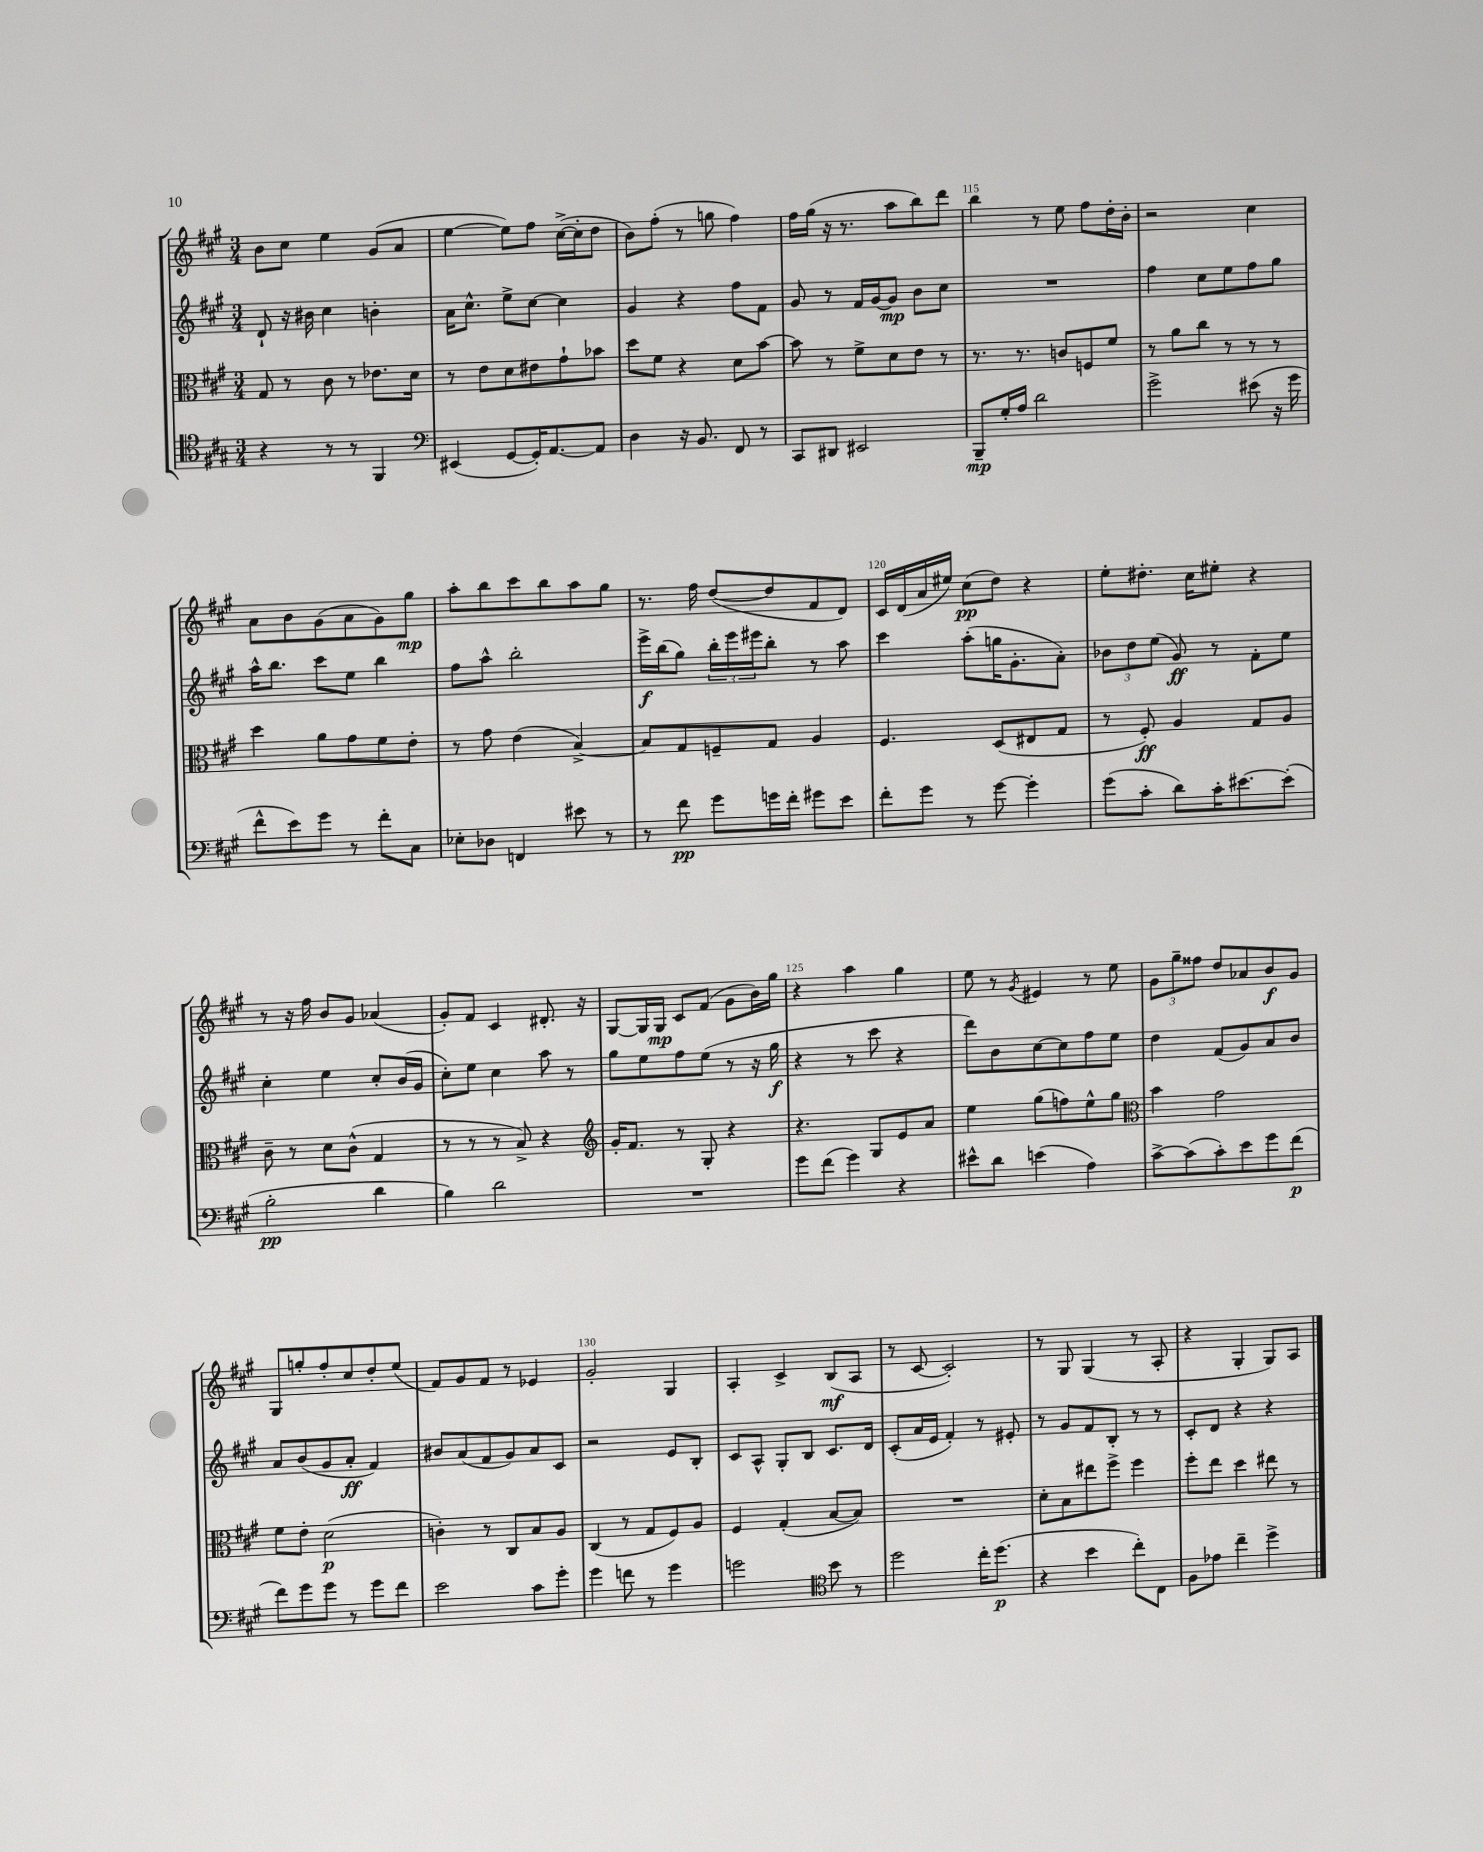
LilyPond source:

<<
\new StaffGroup <<
\new Staff = "s0" {
    \clef treble \key a \major \numericTimeSignature \time 3/4
    b'8 cis''8 e''4 gis'8( a'8 |
    e''4~ e''8) fis''8 cis''16~->( cis''16-. d''8 |
    b'8) fis''8-.( r8 g''8 fis''4) |
    fis''16 gis''16( r16 r8. a''8 b''8) d'''8 |
    b''4 r8 e''8 fis''8 d''16-. b'16-. |
    r2 cis''4 |
    a'8 b'8 gis'8( a'8 gis'8) gis''8\mp |
    a''8-. b''8 cis'''8 b''8 a''8 gis''8 |
    r8. fis''16 d''8~( d''8 fis'8 d'8) |
    cis'16 d'16( a'16 eis''16) cis''8\pp( d''8) r4 |
    e''8-. dis''8.-. cis''16 eis''8-. r4 |
    r8 r16 fis''16 b'8 gis'8 aes'4( |
    gis'8-.) fis'8 cis'4 dis'8.-. r16 |
    gis8~ gis16 gis16\mp cis'8 fis'8( gis'8 b'16) gis''16 |
    r4 a''4 gis''4 |
    e''8 r8 \acciaccatura { gis'8 } eis'4 r8 e''8 |
    \tuplet 3/2 { gis'8 gis''8-- fisis''8 } d''8 aes'8 b'8\f gis'8 |
    gis8 g''8-. fis''8-. cis''8 d''8-. e''8( |
    fis'8) gis'8 fis'8 r8 ees'4 |
    gis'2-. gis4 |
    a4-. cis'4-> b8\mf( a8 |
    r8 cis'8~ cis'2-.) |
    r8 gis8 gis4( r8 a8-. |
    r4 gis4-. gis8) a8 \bar "|." |
}
\new Staff = "s1" {
    \clef treble \key a \major \numericTimeSignature \time 3/4
    d'8-! r16 bis'16 cis''4 b'4-. |
    a'16 cis''8.-^ e''8-> cis''8~ cis''4 |
    gis'4 r4 fis''8 fis'8 |
    gis'8 r8 fis'16 gis'16~ gis'8\mp b'8 cis''8 |
    R2. |
    fis''4 cis''8 e''8 fis''8 gis''8 |
    a''16-^ b''8. cis'''8 e''8 b''4 |
    fis''8 a''8-^ b''2-. |
    e'''16->\f b''16( gis''8) \tuplet 3/2 { b''16-. e'''16 eis'''16 } b''8-. r8 a''8 |
    cis'''4 a''8-.( g''16 gis'8.-. a'8-.) |
    \tuplet 3/2 { bes'8 d''8 e''8( } gis'8\ff) r8 fis'8-. e''8 |
    cis''4-. e''4 cis''8-. b'16( gis'16 |
    cis''8-.) e''8 cis''4 a''8 r8 |
    gis''8 e''8 fis''8 e''8( r8 r16 gis''16\f |
    r4 r8 cis'''8 r4 |
    d'''8) b'8 cis''8~ cis''8 fis''8 e''8 |
    d''4 fis'8( gis'8) a'8 b'8 |
    a'8 b'8( gis'8 a'8-.\ff fis'4) |
    bis'8 a'8( fis'8 gis'8) a'8 cis'8 |
    r2 e'8 b8-. |
    cis'8 a8-^ gis8-. b8 cis'8. d'16 |
    cis'8-.( a'16 e'16 fis'4-.) r8 eis'8-. |
    r8 gis'8 fis'8 b8-. r8 r8 |
    cis'8-. d'8 r4 r4 \bar "|." |
}
\new Staff = "s2" {
    \clef alto \key a \major \numericTimeSignature \time 3/4
    gis8 r8 cis'8 r8 ees'8. d'16 |
    r8 e'8 d'8 eis'8 gis'8-! bes'8 |
    d''8 fis'8 r4 d'8 b'8~ |
    b'8 r8 fis'8-> d'8 e'8 r8 |
    r8. r8. c'8 f8 fis'8 |
    r8 a'8 cis''8 r8 r8 r8 |
    d''4 a'8 gis'8 fis'8 e'8-. |
    r8 gis'8 e'4( b4~->) |
    b8 gis8 f8-- gis8 a4 |
    fis4. d8( eis8 gis8 |
    r8 fis8-.\ff) a4 gis8 a8 |
    cis'8-- r8 d'8 cis'8-^( gis4 |
    r8 r8 r8 b8->) r4 |
    \clef treble gis'16-. fis'8. r8 gis8-. r4 |
    r4. gis8 e'8 a'8 |
    e''4 gis''8( f''8) e''8-^ gis''8 |
    \clef alto b'4 gis'2 |
    fis'8 e'8-. d'2\p( |
    c'4-.) r8 cis8 b8 a8 |
    cis4( r8 gis8 fis8) a8 |
    fis4 gis4-.( b8~ b8) |
    R2. |
    d'8-. b8 eis''8 fis''8-> fis''4 |
    fis''8-. e''8 d''4 eis''8 r8 \bar "|." |
}
\new Staff = "s3" {
    \clef tenor \key a \major \numericTimeSignature \time 3/4
    r4 r8 r8 fis,4 |
    \clef bass eis,4( gis,8~ gis,16-.) a,8.~ a,8 |
    d4 r16 b,8. fis,8 r8 |
    cis,8 dis,8 eis,2 |
    b,,8--\mp gis16-. a16 d'2 |
    gis'2-> eis'8( r16 gis'16 |
    fis'8-^ e'8) gis'8 r8 fis'8-. cis8 |
    ees8-. des8 f,4 eis'8 r8 |
    r8 fis'8\pp gis'8 g'16 fis'16-. gis'8 e'8 |
    fis'8-. gis'8 r8 gis'8~ gis'4-. |
    gis'8( cis'8-. d'8) cis'16-. eis'8.~ eis'8-.( |
    b2-.\pp d'4 |
    b4) d'2 |
    R2. |
    gis'8 fis'8( gis'4) r4 |
    eis'8-^ d'8 e'4( a4) |
    cis'8~-> cis'8( cis'8-.) e'8 gis'8 fis'8\p( |
    fis'8) gis'8 gis'8 r8 gis'8 fis'8 |
    e'2 cis'8 gis'8-. |
    gis'4 f'8 r8 gis'4 |
    g'2 \clef tenor b'8 r8 |
    d''2 cis''16-. d''8.\p( |
    r4 b'4 cis''8-.) cis8 |
    fis8 ees'8 cis''4-- d''4-> \bar "|." |
}
>>
>>
\layout { \context { \Score currentBarNumber = #111 \override BarNumber.break-visibility = ##(#f #t #t) barNumberVisibility = #(every-nth-bar-number-visible 5) } }
